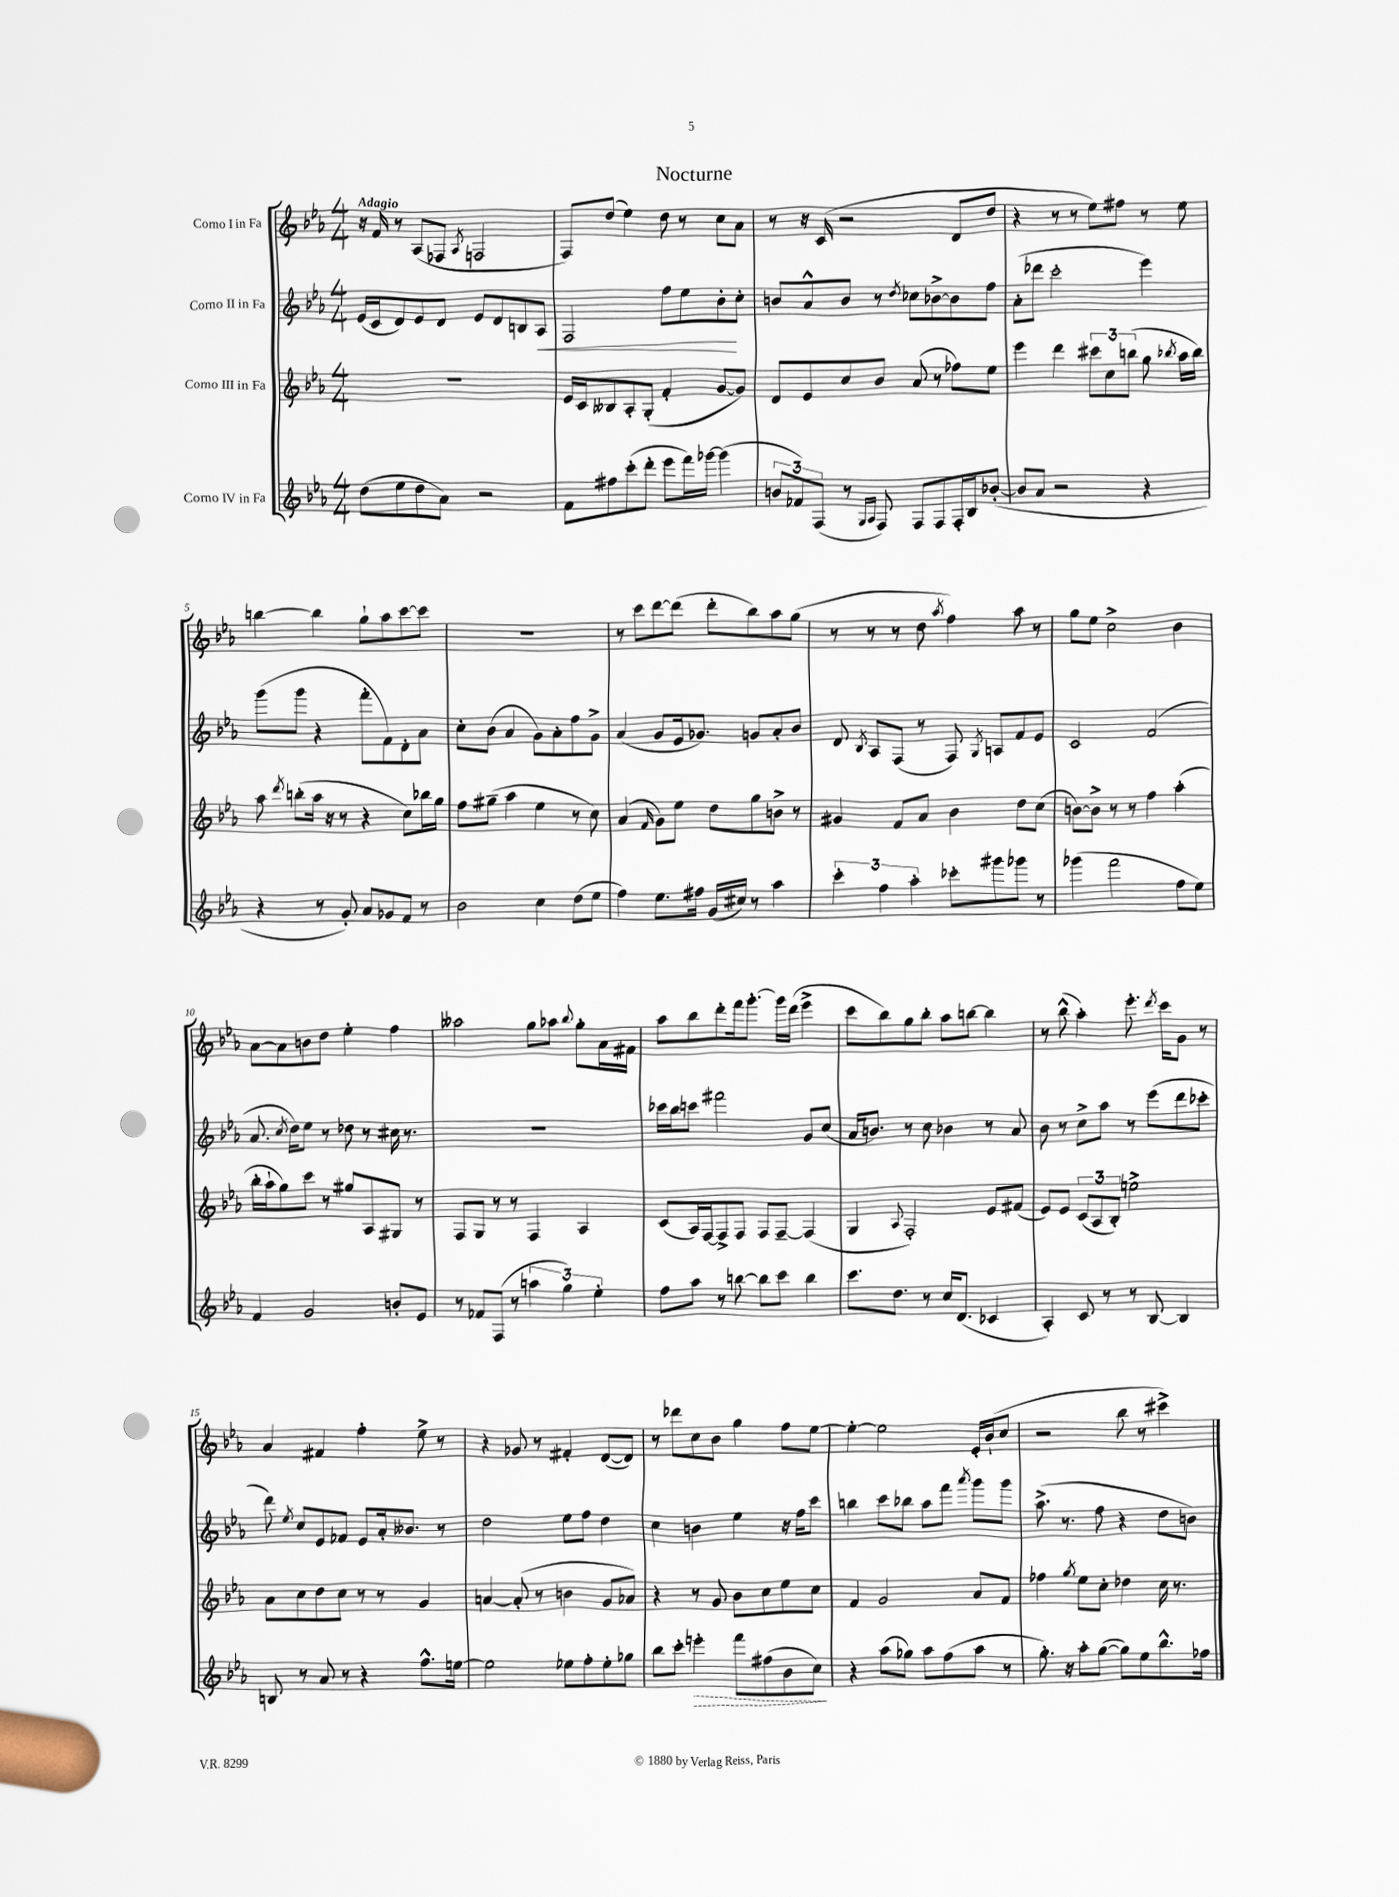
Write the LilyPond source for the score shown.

\header { title = "Nocturne" }
<<
\new StaffGroup <<
\new Staff = "s0" \with { instrumentName = "Corno I in Fa" } {
    \clef treble \key ees \major \numericTimeSignature \time 4/4 \tempo "Adagio"
    \autoBeamOff r16 f'16 r8 aes8[( fes8] \acciaccatura { aes8 } f2 |
    f8[) d''8]( ees''4) d''8 r8 c''8[ aes'8] |
    r8 r16 c'16( r2 d'8[ d''8] |
    r4 r8 r8 ees''8[) fis''8] r8 ees''8 |
    b''4~ b''4 g''8[-! aes''8 c'''8~ c'''8] |
    R1 |
    r8 c'''8[ d'''8~ d'''8]( d'''8[-. bes''8) aes''8 g''8]( |
    r8 r8 r8 d''8 \acciaccatura { aes''8 } f''4) aes''8 r8 |
    g''8[ ees''8] c''2-> bes'4 |
    aes'8[~ aes'8 b'8 d''8] ees''4-. f''4 |
    aeses''2 g''8[ aes''8] \appoggiatura { bes''8 } g''8[-. aes'16 fis'16] |
    aes''8[ bes''8 d'''8-. f'''16 g'''8.]~-. g'''16[ d'''16]( ees'''4-> |
    c'''8[ bes''8) g''8 bes''8]-. aes''8[ b''8]~ b''4 |
    r8 bes''8-^( aes''4-.) ees'''8.-. \acciaccatura { d'''8 } c'''16[ g'8] r8 |
    aes'4 fis'4 f''4-. ees''8-> r8 |
    r4 ges'8 r8 fis'4-. d'8[~( d'8]) |
    r8 des'''8[ c''8 bes'8] g''4 f''8[ ees''8]~ |
    ees''4~-. ees''2 ees'16[-. bes'16-!( c''8] |
    r2 bes''8 r8 cis'''4->) \bar "|." |
}
\new Staff = "s1" \with { instrumentName = "Corno II in Fa" } {
    \clef treble \key ees \major \numericTimeSignature \time 4/4
    \autoBeamOff ees'16[( c'16 d'8) ees'8 d'8] ees'8[ d'8 b8 aes8]\< |
    f2 f''8[ ees''8 bes'8-.\! c''8]-. |
    b'8[ aes'8-^ b'8] r8 \acciaccatura { d''8 } ces''8[ bes'8~-> bes'8 f''8] |
    aes'8[-.( des'''8] c'''2-. ees'''4) |
    g'''8[( g'''8] r4 f'''8[-. f'8) d'8-. aes'8] |
    c''8[-. bes'8]( aes'4 g'8[) aes'8-. f''8 g'8]-> |
    aes'4( g'8[ ees'16 ges'8.]) g'8[ aes'8-. bes'8] |
    d'8 \acciaccatura { bes8 } aes8[ f8]( r8 f8) \acciaccatura { g8 } a8[ f'8 ees'8] |
    c'2 f'2( |
    aes'8. \acciaccatura { c''8 } d''16[) ees''8] r8 des''8 r8 cis''16 r8. |
    R1 |
    ces'''16[ bes''16 c'''8] fis'''2 g'8[ c''8]( |
    aes'16[ b'8.]) r8 c''8 bes'4 r8 aes'8 |
    bes'8 r8 c''8[-> aes''8] r8 ees'''8[( d'''8 ces'''8]-. |
    d'''8) \acciaccatura { ees''8 } c''8[ ees'8 fes'8] ees'8[ aes'16-. beses'8.] r8 |
    d''2 ees''8[ f''8] d''4 |
    c''4 b'4 ees''4 r16 f''16[ c'''8] |
    b''4 c'''8[ bes''8] aes''8[ f'''8] \acciaccatura { aes'''8 } g'''8[ g'''8] |
    aes''8.->( r8. f''8 r4 d''8[ b'8]) \bar "|." |
}
\new Staff = "s2" \with { instrumentName = "Corno III in Fa" } {
    \clef treble \key ees \major \numericTimeSignature \time 4/4
    \autoBeamOff R1 |
    ees'16[ c'16 beses8 aes8-. g8]-.( f'4-. g'8[~ g'8]) |
    d'8[ ees'8 c''8 bes'8] aes'8( r8 fes''8[) ees''8] |
    ees'''4 d'''4 \tuplet 3/2 { cis'''8[ c''8 b''8]( } g''8 \acciaccatura { bes''8 } aes''16[ bes''16]) |
    aes''8 \acciaccatura { d'''8 } b''8[-.( aes''16] r16 r8 r4 c''8[) bes''16 g''16] |
    f''8[ gis''8]--( aes''4 ees''4 r8 c''8) |
    aes'4( \grace { f'16 } g'8[) ees''8] d''8[ g''8 b'8]-> r8 |
    gis'4 f'8[ aes'8] bes'4 d''8[ c''8]( |
    b'8[~) b'8]-> r8 r8 f''4 aes''4-.( |
    bes''16[-. aes''16-! g''8) c'''8] r8 gis''8[ aes8 gis8] r8 |
    f8[ g8] r8 r8 f4 aes4 |
    c'8[( aes16) f16~ f8-> f8] f8[ f8]~-- f4( |
    g4 \appoggiatura { aes8 } f2-.) ees'8[ fis'8]( |
    ees'8[) ees'8] \tuplet 3/2 { c'8[( aes8 bes8]-.) } e''2-> |
    aes'8[ c''8 d''8 c''8] r8 r8 g'4 |
    a'4~ a'8-.( r8 b'4 g'8[ aes'8]) |
    r4 r8 g'8 bes'8[ c''8 ees''8 c''8] |
    f'4 g'2 aes'8[ f'8] |
    fes''4 \acciaccatura { g''8 } ees''8[ c''8]-. des''4 c''16 r8. \bar "|." |
}
\new Staff = "s3" \with { instrumentName = "Corno IV in Fa" } {
    \clef treble \key ees \major \numericTimeSignature \time 4/4
    \autoBeamOff d''8[( ees''8 d''8 aes'8]) r2 |
    f'8[ fis''8 c'''8-.( d'''8]-. ees'''8[ f'''16) ges'''16]~ ges'''4( |
    \tuplet 3/2 { b'8[ fes'8) f8]( } r8 \grace { g16[ aes16] } f8) f8[ f8 f16-. bes16 bes'8]~-.( |
    bes'8[ aes'8] r2 r4 |
    r4 r8 g'8-.) aes'8[ ges'8 f'8] r8 |
    bes'2 c''4 d''8[( ees''8] |
    f''4) ees''8.[ fis''16] g'16[( cis''16]) r8 aes''4 |
    \tuplet 3/2 { c'''4-. f''4 aes''4-. } ces'''8[-. gis'''8 ges'''8] r8 |
    ges'''4( f'''2 f''8[ ees''8]) |
    f'4 g'2 b'8[-. ees'8] |
    r8 fes'8[ f8]( r8 \tuplet 3/2 { a''4 g''4) ees''4-. } |
    f''8[ aes''8] r8 b''8~ b''8[ c'''8] b''4 |
    c'''8.[ d''8.] r8 c''16[ d'8.]( ces'4 |
    aes4-.) c'8 r8 r8 bes8~ bes4 |
    b8 r8 aes'8 r8 r4 f''8.[-^ e''16]~ |
    e''2 ees''8[ f''8-. ees''8-. ges''8] |
    bes''8[ c'''8]-. \once \override Hairpin.style = #'dashed-line e'''4-.\> f'''8[ fis''8( bes'8 c''8]\!) |
    r4 aes''8[( ges''8]) aes''8[ f''8( aes''8] r8 |
    g''8.-.) r16 aes''8[-. g''8]~( g''8[) ees''8 bes''8.-^ fes''16] \bar "|." |
}
>>
>>
